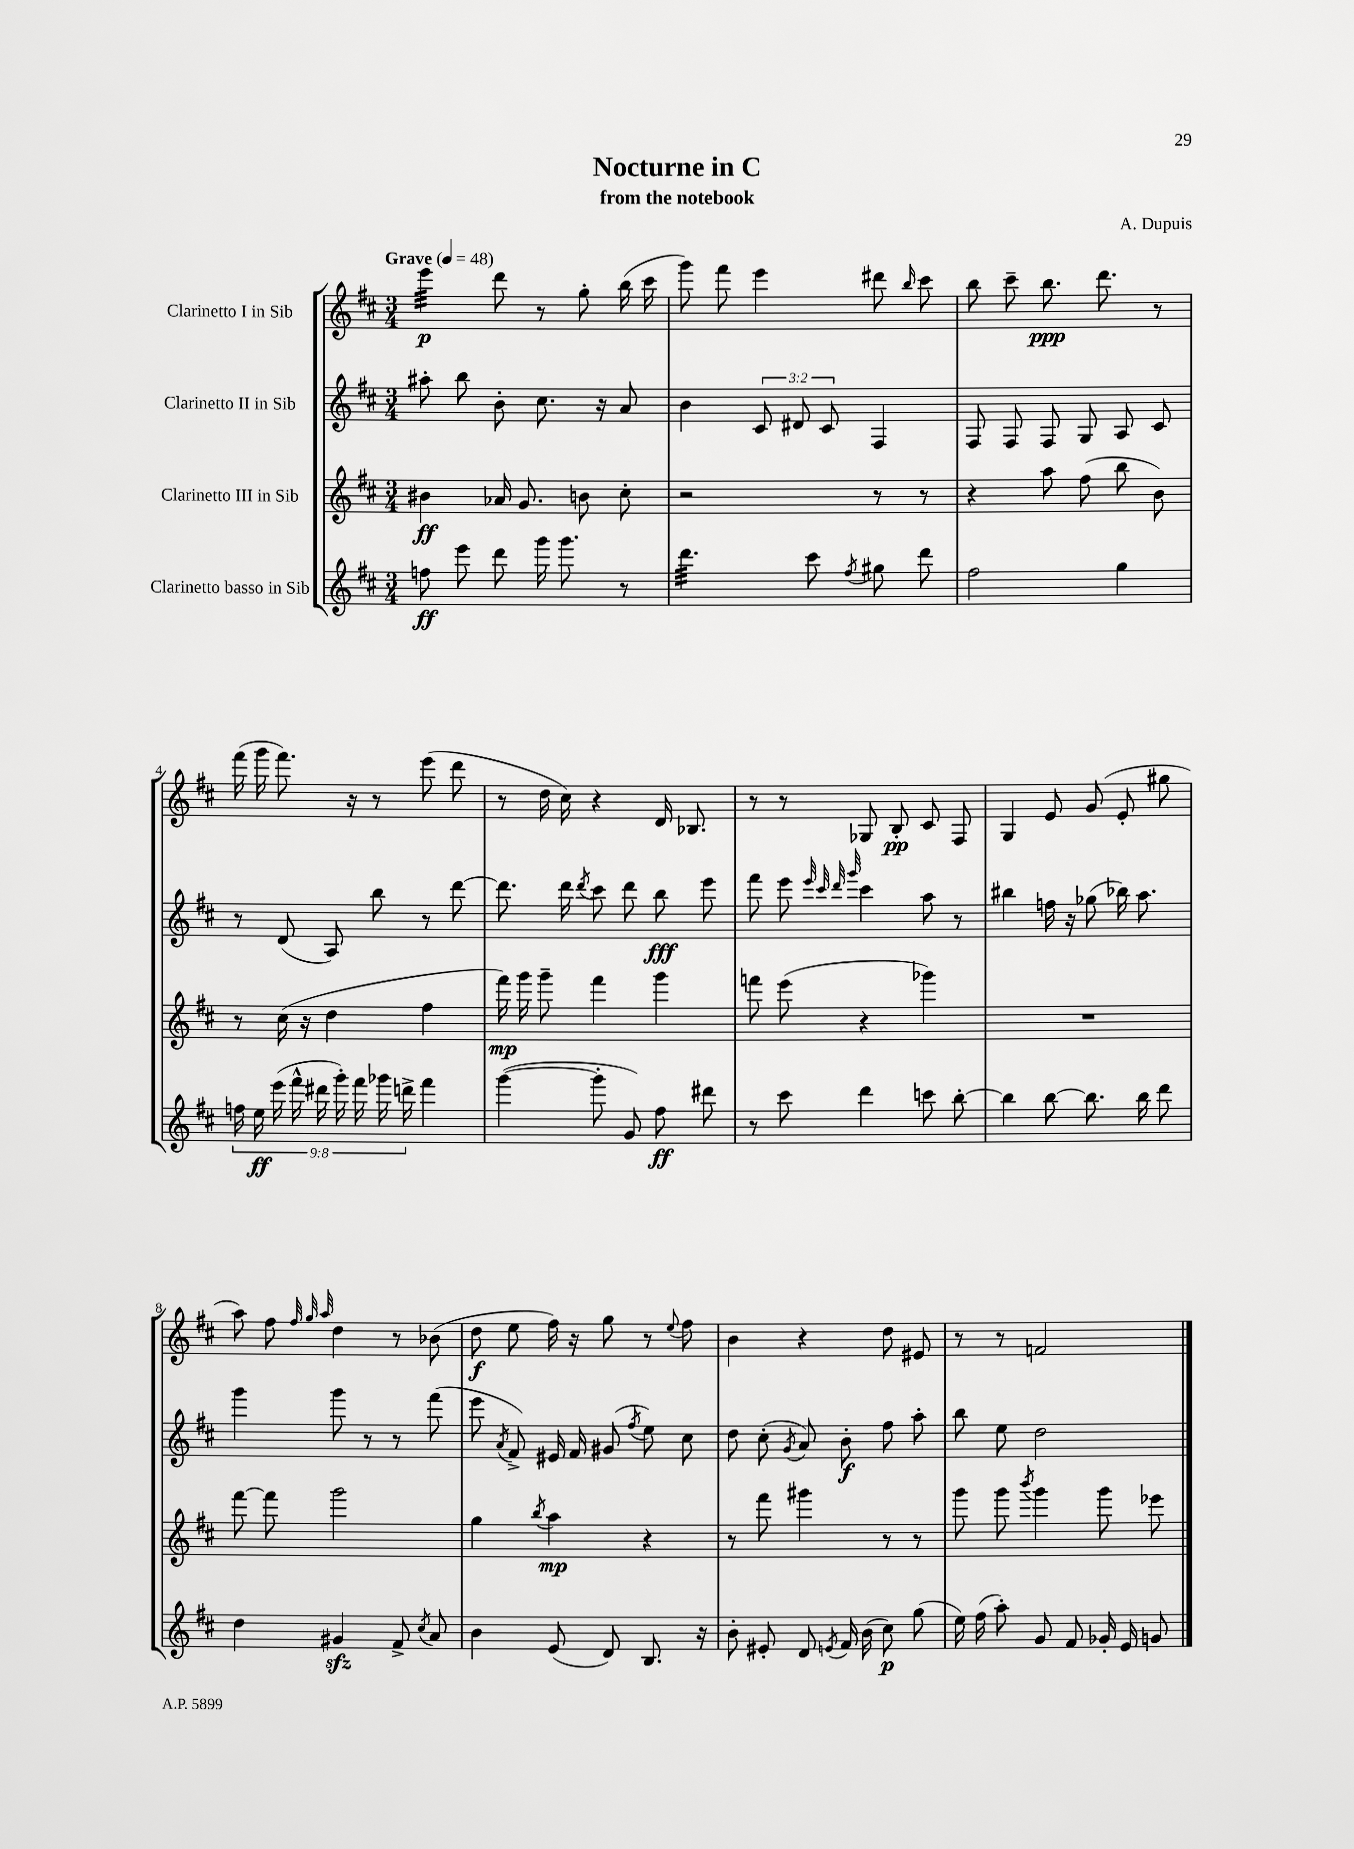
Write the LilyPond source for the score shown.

\header { title = "Nocturne in C" composer = "A. Dupuis" subtitle = "from the notebook" }
<<
\new StaffGroup <<
\new Staff = "s0" \with { instrumentName = "Clarinetto I in Sib" } {
    \clef treble \key d \major \numericTimeSignature \time 3/4 \tempo "Grave" 4 = 48
    \autoBeamOff e'''4:32\p d'''8 r8 g''8-. b''16( cis'''16 |
    g'''8) fis'''8 e'''4 dis'''8 \grace { b''16 } cis'''8 |
    b''8 cis'''8-- b''8.\ppp d'''8. r8 |
    fis'''16( g'''16 fis'''8.) r16 r8 e'''8( d'''8 |
    r8 d''16 cis''16) r4 d'16 bes8. |
    r8 r8 ges8 b8-.\pp cis'8 fis8 |
    g4 e'8 g'8( e'8-. gis''8 |
    a''8) fis''8 \grace { fis''32 g''32 a''32 } d''4 r8 bes'8( |
    d''8\f e''8 fis''16) r16 g''8 r8 \appoggiatura { e''8 } fis''8 |
    b'4 r4 d''8 eis'8 |
    r8 r8 f'2 \bar "|." |
}
\new Staff = "s1" \with { instrumentName = "Clarinetto II in Sib" } {
    \clef treble \key d \major \numericTimeSignature \time 3/4 \override Staff.TupletNumber.text = #tuplet-number::calc-fraction-text
    \autoBeamOff ais''8-. b''8 b'8-. cis''8. r16 a'8 |
    b'4 \tuplet 3/2 { cis'8 dis'8 cis'8 } fis4 |
    fis8 fis8 fis8 g8 a8 cis'8 |
    r8 d'8( a8) b''8 r8 d'''8~ |
    d'''8. d'''16 \acciaccatura { d'''8 } cis'''8 d'''8 b''8\fff e'''8 |
    fis'''8 e'''8 \grace { e'''32 cis'''32 d'''32 g'''32 } cis'''4 a''8 r8 |
    bis''4 f''16 r16 ges''8( bes''16) a''8. |
    g'''4 g'''8 r8 r8 fis'''8( |
    e'''8 \acciaccatura { a'8 } fis'8->) eis'16 fis'16 gis'8( \acciaccatura { fis''8 } e''8) cis''8 |
    d''8 cis''8-.( \acciaccatura { g'8 } a'8) b'8-.\f fis''8 a''8-. |
    b''8 e''8 d''2 \bar "|." |
}
\new Staff = "s2" \with { instrumentName = "Clarinetto III in Sib" } {
    \clef treble \key d \major \numericTimeSignature \time 3/4
    \autoBeamOff bis'4\ff aes'16 g'8. b'8 cis''8-. |
    r2 r8 r8 |
    r4 a''8 fis''8( b''8 b'8) |
    r8 cis''16( r16 d''4 fis''4 |
    fis'''16\mp) g'''16 g'''8-- fis'''4 g'''4 |
    f'''8 e'''8( r4 ges'''4) |
    R2. |
    fis'''8~ fis'''8 g'''2 |
    g''4 \acciaccatura { b''8 } a''4\mp r4 |
    r8 fis'''8 gis'''4 r8 r8 |
    g'''8 g'''8 \acciaccatura { b'''8 } g'''4 g'''8 ees'''8 \bar "|." |
}
\new Staff = "s3" \with { instrumentName = "Clarinetto basso in Sib" } {
    \clef treble \key d \major \numericTimeSignature \time 3/4 \override Staff.TupletNumber.text = #tuplet-number::calc-fraction-text
    \autoBeamOff f''8\ff e'''8 d'''8 g'''16 g'''8. r8 |
    d'''4.:32 cis'''8 \acciaccatura { fis''8 } gis''8 d'''8 |
    fis''2 g''4 |
    \tuplet 9/8 { f''16 e''16\ff e'''16( fis'''16-^ dis'''16 g'''16-.) fis'''16 ges'''16 d'''16-> } fis'''4 |
    g'''4~( g'''8-. g'8) fis''8\ff dis'''8 |
    r8 cis'''8 d'''4 c'''8 b''8~-. |
    b''4 b''8~ b''8. b''16 d'''8 |
    d''4 gis'4\sfz fis'8-> \acciaccatura { cis''8 } a'8 |
    b'4 e'8( d'8) b8. r16 |
    b'8-. eis'8-. d'8 \acciaccatura { e'8 } fis'16 b'16( cis''8\p) g''8( |
    e''16) fis''16( a''8-.) g'8 fis'8 ges'16-. e'16 g'8 \bar "|." |
}
>>
>>
